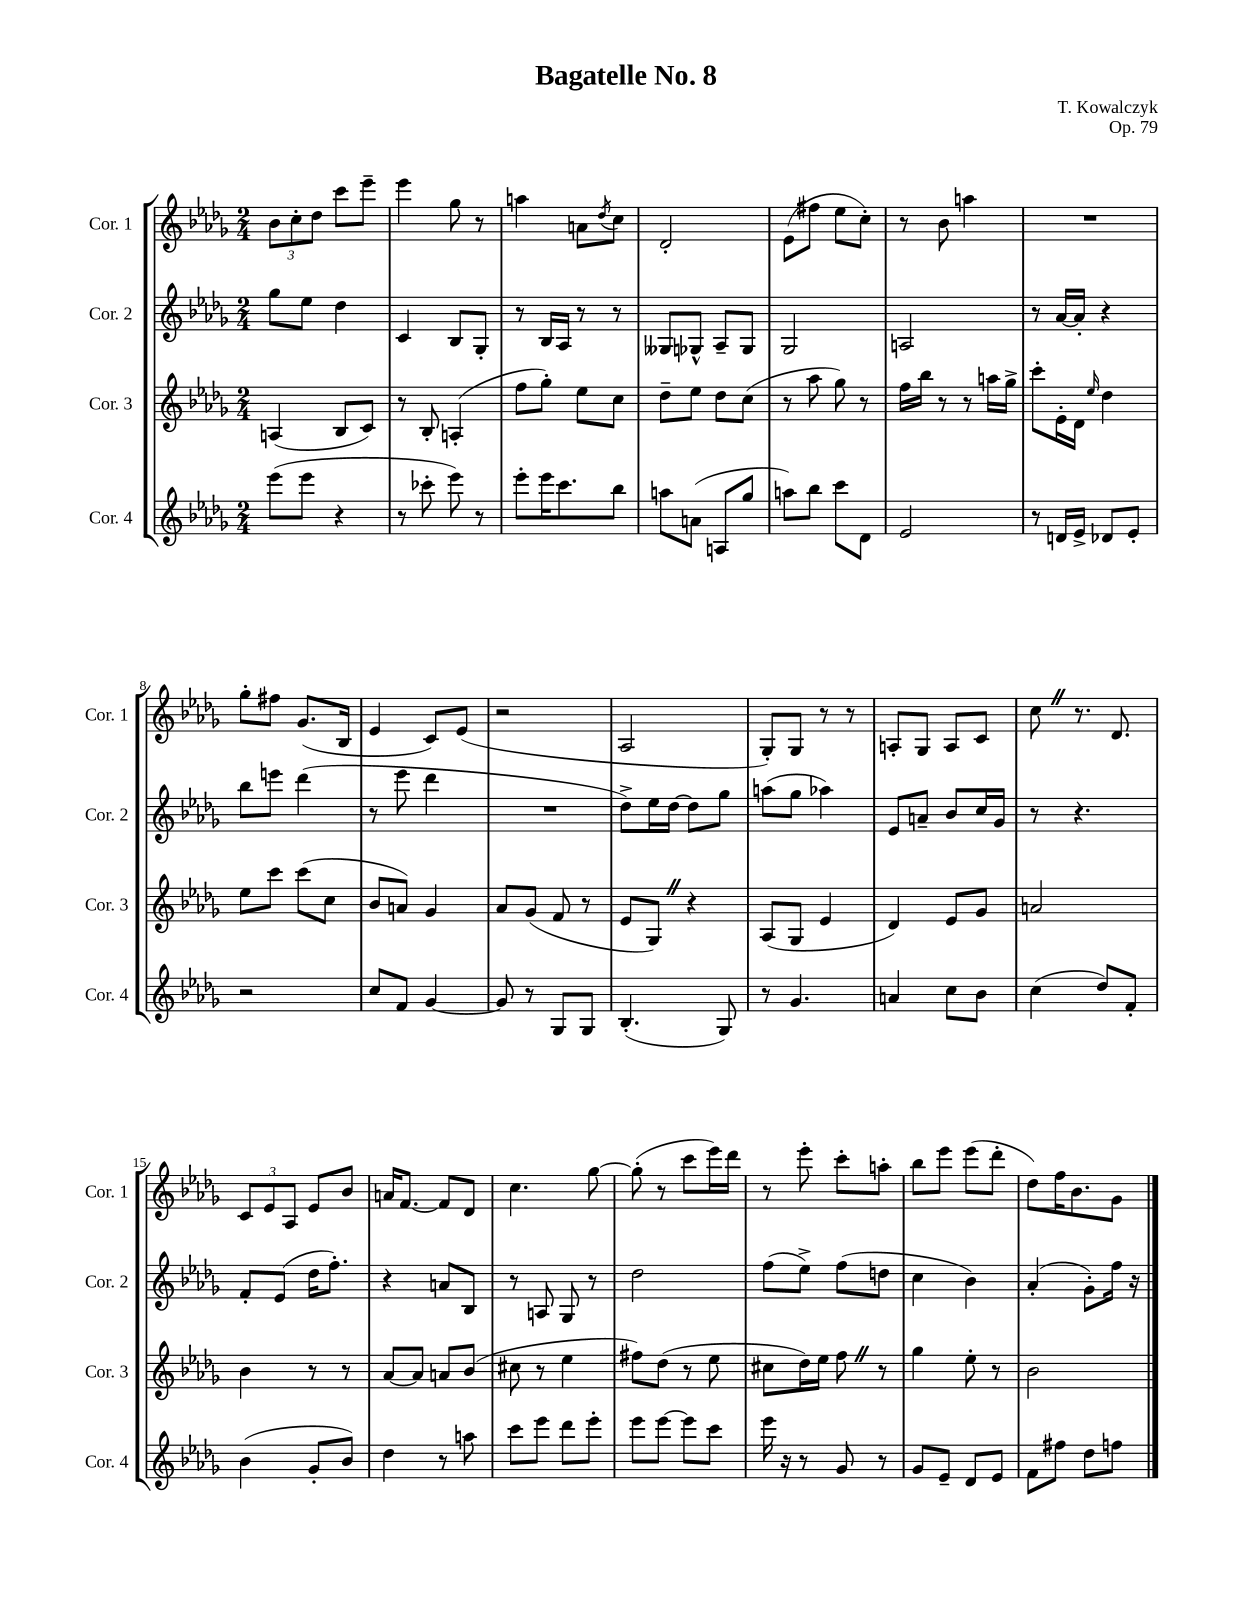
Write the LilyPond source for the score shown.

\header { title = "Bagatelle No. 8" composer = "T. Kowalczyk" opus = "Op. 79" }
<<
\new StaffGroup <<
\new Staff = "s0" \with { instrumentName = "Cor. 1" shortInstrumentName = "Cor. 1" } {
    \clef treble \key des \major \numericTimeSignature \time 2/4
    \tuplet 3/2 { bes'8 c''8-. des''8 } c'''8 ees'''8-- |
    ees'''4 ges''8 r8 |
    a''4 a'8 \acciaccatura { des''8 } c''8 |
    des'2-. |
    ees'8( fis''8 ees''8 c''8-.) |
    r8 bes'8 a''4 |
    R2 |
    ges''8-. fis''8 ges'8.( bes16 |
    ees'4 c'8) ees'8( |
    r2 |
    aes2 |
    ges8-.) ges8 r8 r8 |
    a8-. ges8 a8 c'8 |
    c''8 \once \override BreathingSign.text = \markup { \musicglyph "scripts.caesura.straight" } \breathe r8. des'8. |
    \tuplet 3/2 { c'8 ees'8 aes8 } ees'8 bes'8 |
    a'16 f'8.~ f'8 des'8 |
    c''4. ges''8~ |
    ges''8-.( r8 c'''8 ees'''16) des'''16 |
    r8 ees'''8-. c'''8-. a''8-. |
    bes''8 ees'''8 ees'''8( des'''8-. |
    des''8) f''16 bes'8. ges'8 \bar "|." |
}
\new Staff = "s1" \with { instrumentName = "Cor. 2" shortInstrumentName = "Cor. 2" } {
    \clef treble \key des \major \numericTimeSignature \time 2/4
    ges''8 ees''8 des''4 |
    c'4 bes8 ges8-. |
    r8 bes16 aes16 r8 r8 |
    geses8 ges8-^ aes8-- ges8 |
    ges2 |
    a2 |
    r8 aes'16~ aes'16-. r4 |
    bes''8 e'''8 des'''4( |
    r8 ees'''8 des'''4 |
    R2 |
    des''8->) ees''16 des''16~ des''8 ges''8 |
    a''8( ges''8 aes''4) |
    ees'8 a'8-- bes'8 c''16 ges'16 |
    r8 r4. |
    f'8-. ees'8( des''16 f''8.-.) |
    r4 a'8 bes8 |
    r8 a8 ges8 r8 |
    des''2 |
    f''8( ees''8->) f''8( d''8 |
    c''4 bes'4) |
    aes'4-.( ges'8-.) f''16 r16 \bar "|." |
}
\new Staff = "s2" \with { instrumentName = "Cor. 3" shortInstrumentName = "Cor. 3" } {
    \clef treble \key des \major \numericTimeSignature \time 2/4
    a4( bes8 c'8) |
    r8 bes8-. a4-.( |
    f''8 ges''8-.) ees''8 c''8 |
    des''8-- ees''8 des''8 c''8( |
    r8 aes''8 ges''8) r8 |
    f''16 bes''16 r8 r8 a''16 ges''16-> |
    c'''8-. ees'16-. des'16 \grace { ees''16 } des''4 |
    ees''8 c'''8 c'''8( c''8 |
    bes'8 a'8) ges'4 |
    aes'8 ges'8( f'8 r8 |
    ees'8 ges8) \once \override BreathingSign.text = \markup { \musicglyph "scripts.caesura.straight" } \breathe r4 |
    aes8( ges8 ees'4 |
    des'4) ees'8 ges'8 |
    a'2 |
    bes'4 r8 r8 |
    aes'8~ aes'8 a'8 bes'8( |
    cis''8 r8 ees''4 |
    fis''8) des''8( r8 ees''8 |
    cis''8 des''16) ees''16 f''8 \once \override BreathingSign.text = \markup { \musicglyph "scripts.caesura.straight" } \breathe r8 |
    ges''4 ees''8-. r8 |
    bes'2 \bar "|." |
}
\new Staff = "s3" \with { instrumentName = "Cor. 4" shortInstrumentName = "Cor. 4" } {
    \clef treble \key des \major \numericTimeSignature \time 2/4
    ees'''8( ees'''8 r4 |
    r8 ces'''8-. ees'''8) r8 |
    ees'''8-. ees'''16 c'''8. bes''8 |
    a''8 a'8( a8 ges''8 |
    a''8) bes''8 c'''8 des'8 |
    ees'2 |
    r8 d'16 ees'16-> des'8 ees'8-. |
    r2 |
    c''8 f'8 ges'4~ |
    ges'8 r8 ges8 ges8 |
    bes4.-.( ges8) |
    r8 ges'4. |
    a'4 c''8 bes'8 |
    c''4( des''8) f'8-. |
    bes'4( ges'8-. bes'8) |
    des''4 r8 a''8 |
    c'''8 ees'''8 des'''8 ees'''8-. |
    ees'''8 ees'''8~ ees'''8 c'''8 |
    ees'''16 r16 r8 ges'8 r8 |
    ges'8 ees'8-- des'8 ees'8 |
    f'8 fis''8 des''8 f''8 \bar "|." |
}
>>
>>
